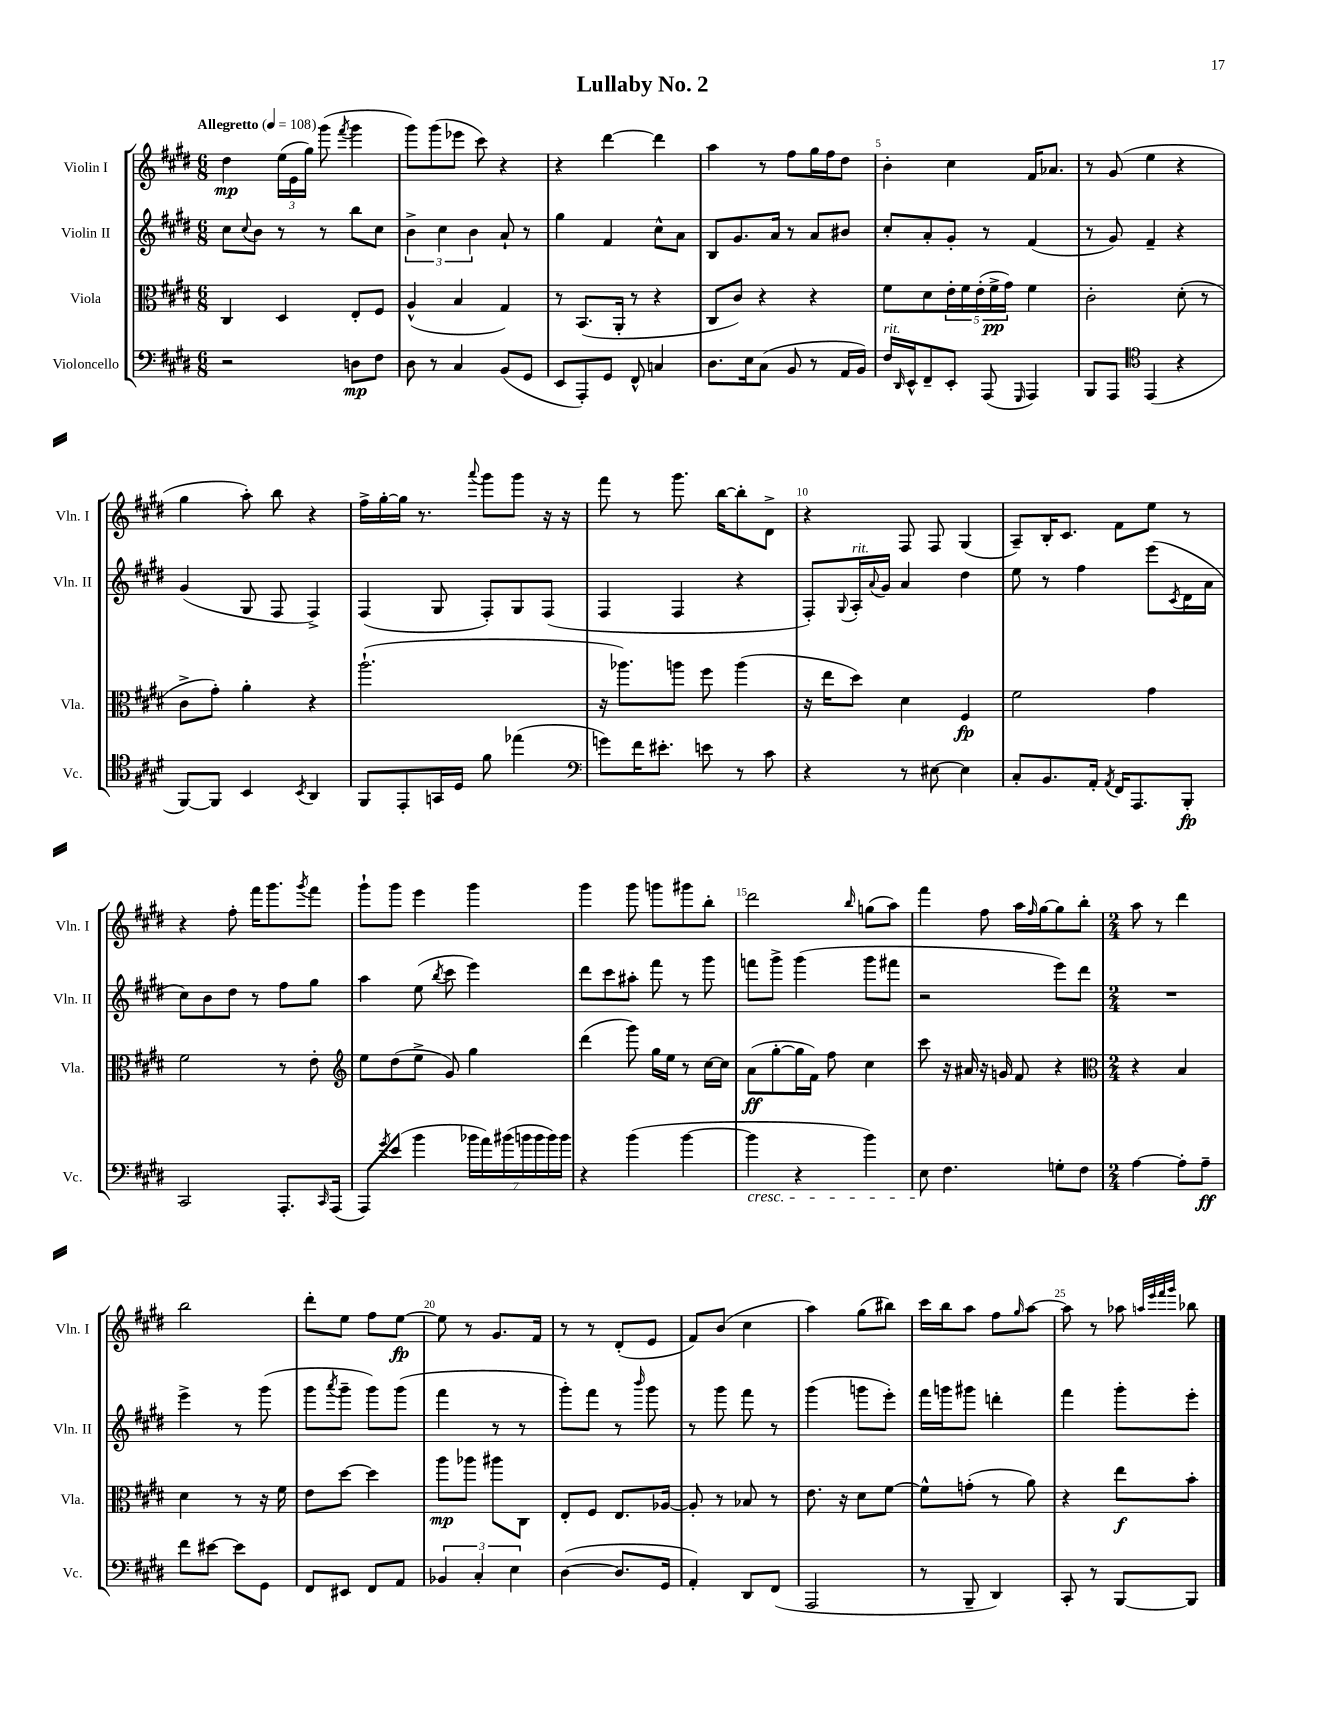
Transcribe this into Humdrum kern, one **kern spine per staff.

**kern	**kern	**kern	**kern
*staff4	*staff3	*staff2	*staff1
*clefF4	*clefC3	*clefG2	*clefG2
*k[f#c#g#d#]	*k[f#c#g#d#]	*k[f#c#g#d#]	*k[f#c#g#d#]
*M6/8	*M6/8	*M6/8	*M6/8
*MM108	*MM108	*MM108	*MM108
2r	4C#	8cc#	4dd#
.	.	8qqcc#	.
.	.	8b	.
.	4D#	8r	(24ee
.	.	.	24e
.	.	.	24gg#)
.	.	8r	(8ggg#
.	.	.	8qfff#
8D	8E'	8bb	4ggg#
8F#	8F#	8cc#	.
=	=	=	=
8D#	(4A^^	6b^	8ggg#)
8r	.	.	(8ggg#
.	.	6cc#	.
4C#	4B	.	8eee-
.	.	6b	.
.	.	.	8ccc#)
(8BB	4G#)	8a`	4r
8GG#	.	8r	.
=	=	=	=
8EE	8r	4gg#	4r
8AAA')	(8.BB	.	.
8GG#	.	4f#	[4ddd#
.	16AA'	.	.
8FF#^^	8r	.	.
4C	4r	8cc#^^	4ddd#]
.	.	8a	.
=	=	=	=
8.D#	8C#	8B	4aa
.	8c#)	8.g#	.
16E	.	.	.
(8C#	4r	.	8r
.	.	16a	.
8BB	.	8r	8ff#
8r	4r	8a	16gg#
.	.	.	16ff#
16AA	.	8b#	8dd#
16BB)	.	.	.
=	=	=	=
16F#	8f#	8cc#'	4b'
16qqDD#	.	.	.
16EE^^	.	.	.
8FF#~	8d#	8a'	.
8EE'	20e'	8g#'	4cc#
.	20f#	.	.
.	(20e'	.	.
(8AAA	.	8r	.
.	20f#^	.	.
.	20g#)	.	.
16qqGGG#	.	.	.
4AAA)	4f#	(4f#	16f#
.	.	.	8.a-
=	=	=	=
8BBB	2c#'	8r	8r
8AAA	.	8g#)	(8g#
*clefC4	*	*	*
(4EE	.	4f#~	4ee
4r	(8d#'	4r	4r
.	8r	.	.
=	=	=	=
[8FF#)	8c#^	(4g#	4gg#
8FF#]	8g#')	.	.
4BB	4a'	8G#	8aa')
.	.	8F#	8bb
8qBB	.	.	.
4AA	4r	4F#^)	4r
=	=	=	=
8FF#	(2.aa`	(4F#	16ff#^
.	.	.	[16gg#'
8EE'	.	.	16gg#]
.	.	.	8.r
16GG	.	8G#	.
16D#	.	.	.
.	.	.	8qqaaa
8f#	.	8F#')	8ggg#
(4ee-	.	8G#	8ggg#
.	.	(8F#	16r
.	.	.	16r
=	=	=	=
*clefF4	*	*	*
8g)	16r	4F#	8fff#
.	8.aa-)	.	.
16f#	.	.	8r
8.e#'	.	.	.
.	8aa	4F#	8.ggg#
8e	8ff#	.	.
.	.	.	[16bb
8r	(4aa	4r	8bb']
8c#	.	.	8d#^
=	=	=	=
4r	16r	8F#')	4r
.	16ee	.	.
.	.	8qqG#	.
.	8dd#)	16A'	.
.	.	8qqa	.
.	.	16g#	.
8r	4d#	4a	8F#
[8E#	.	.	8F#
4E#]	4F#	4dd#	(4G#
=	=	=	=
8C#'	2f#	8ee	8A~)
8.BB	.	8r	16B'
.	.	.	8.c#
.	.	4ff#	.
16AA'	.	.	.
8qAA	.	.	.
16FF#	.	.	8f#
8.AAA	.	.	.
.	4g#	(8eee	8ee
.	.	8qc#	.
8BBB'	.	16d#	8r
.	.	16a	.
=	=	=	=
2CC#	2f#	8cc#)	4r
.	.	8b	.
.	.	8dd#	8ff#'
.	.	8r	16fff#
.	.	.	8.ggg#
8.AAA'	8r	8ff#	.
.	.	.	8qggg#
.	8e'	8gg#	8fff#
16qqCC#	.	.	.
(16AAA	.	.	.
=	=	=	=
*	*clefG2	*	*
8AAA)	8ee	4aa	8ggg#`
8qg#	.	.	.
(8e	(8dd#	.	8ggg#
4b	8ee^	(8ee	4eee
.	.	8qbb	.
.	8g#)	8ccc#	.
28b-	4gg#	4eee)	4ggg#
28a)	.	.	.
(28b#	.	.	.
28b	.	.	.
28b	.	.	.
28b)	.	.	.
28b	.	.	.
=	=	=	=
4r	(4ddd#	8ddd#	4ggg#
.	.	8ccc#	.
(4b	8ggg#)	8aa#'	8ggg#
.	16gg#	8fff#	8ggg
.	16ee	.	.
[4b	8r	8r	8ggg#
.	[16cc#	8ggg#	8bb'
.	16cc#]	.	.
=	=	=	=
4b]	(8a	8fff	2ddd#
.	[8gg#'	8ggg#^	.
4r	16gg#]	(4ggg#	.
.	16f#)	.	.
.	8ff#	.	.
.	.	.	16qqbb
4b)	4cc#	8ggg#	(8gg
.	.	8fff#	8aa)
=	=	=	=
8E	8ccc#	2r	4fff#
4.F#	16r	.	.
.	16a#	.	.
.	16r	.	8ff#
.	16g	.	.
.	8f#	.	16aa
.	.	.	16qqff#
.	.	.	[16gg#
8G'	4r	8eee)	8gg#]
8F#	.	8ddd#	8bb'
=	=	=	=
*	*clefC3	*	*
*M2/4	*M2/4	*M2/4	*M2/4
[4A	4r	2r	8aa
.	.	.	8r
8A']	4B	.	4ddd#
8A~	.	.	.
=	=	=	=
8f#	4d#	4eee^	2bb
[8e#	.	.	.
8e#]	8r	8r	.
8GG#	16r	(8ggg#	.
.	16f#	.	.
=	=	=	=
8FF#	8e	8ggg#	8ddd#'
.	.	8qaaa	.
8EE#	[8dd#	8ggg#~	8ee
8FF#	4dd#]	8ggg#)	8ff#
8AA	.	(8ggg#	[8ee
=	=	=	=
6BB-	8aa	4fff#	8ee]
.	8aa-	.	8r
6C#'	.	.	.
.	8aa#	8r	8.g#
6E	.	.	.
.	8C#	8r	.
.	.	.	16f#
=	=	=	=
([4D#	8E'	8ggg#')	8r
.	8F#	8fff#	8r
8.D#]	8.E	8r	(8d#'
.	.	16qqbbb	.
.	.	8ggg#	8e
16GG#	[16A-	.	.
=	=	=	=
4AA')	8A-']	8r	8f#)
.	8r	8ggg#	(8b
8DD#	8B-	8fff#	4cc#
(8FF#	8r	8r	.
=	=	=	=
2AAA	8.e	(4ggg#	4aa)
.	16r	.	.
.	8d#	8ggg	(8gg#
.	[8f#	8eee')	8bb#)
=	=	=	=
8r	8f#^^]	16fff#	16ccc#
.	.	16ggg	16bb
8BBB~	(8g'	8ggg#	8aa
4DD#)	8r	4ddd'	8ff#
.	.	.	16qqgg#
.	8a)	.	[8aa
=	=	=	=
8CC#'	4r	4fff#	8aa]
8r	.	.	8r
[8BBB	8ee	8ggg#'	8aa-
.	.	.	32qqaa
.	.	.	32qqeee
.	.	.	32qqfff#
.	.	.	32qqggg#
8BBB]	8b'	8eee'	8bb-
==	==	==	==
*-	*-	*-	*-
